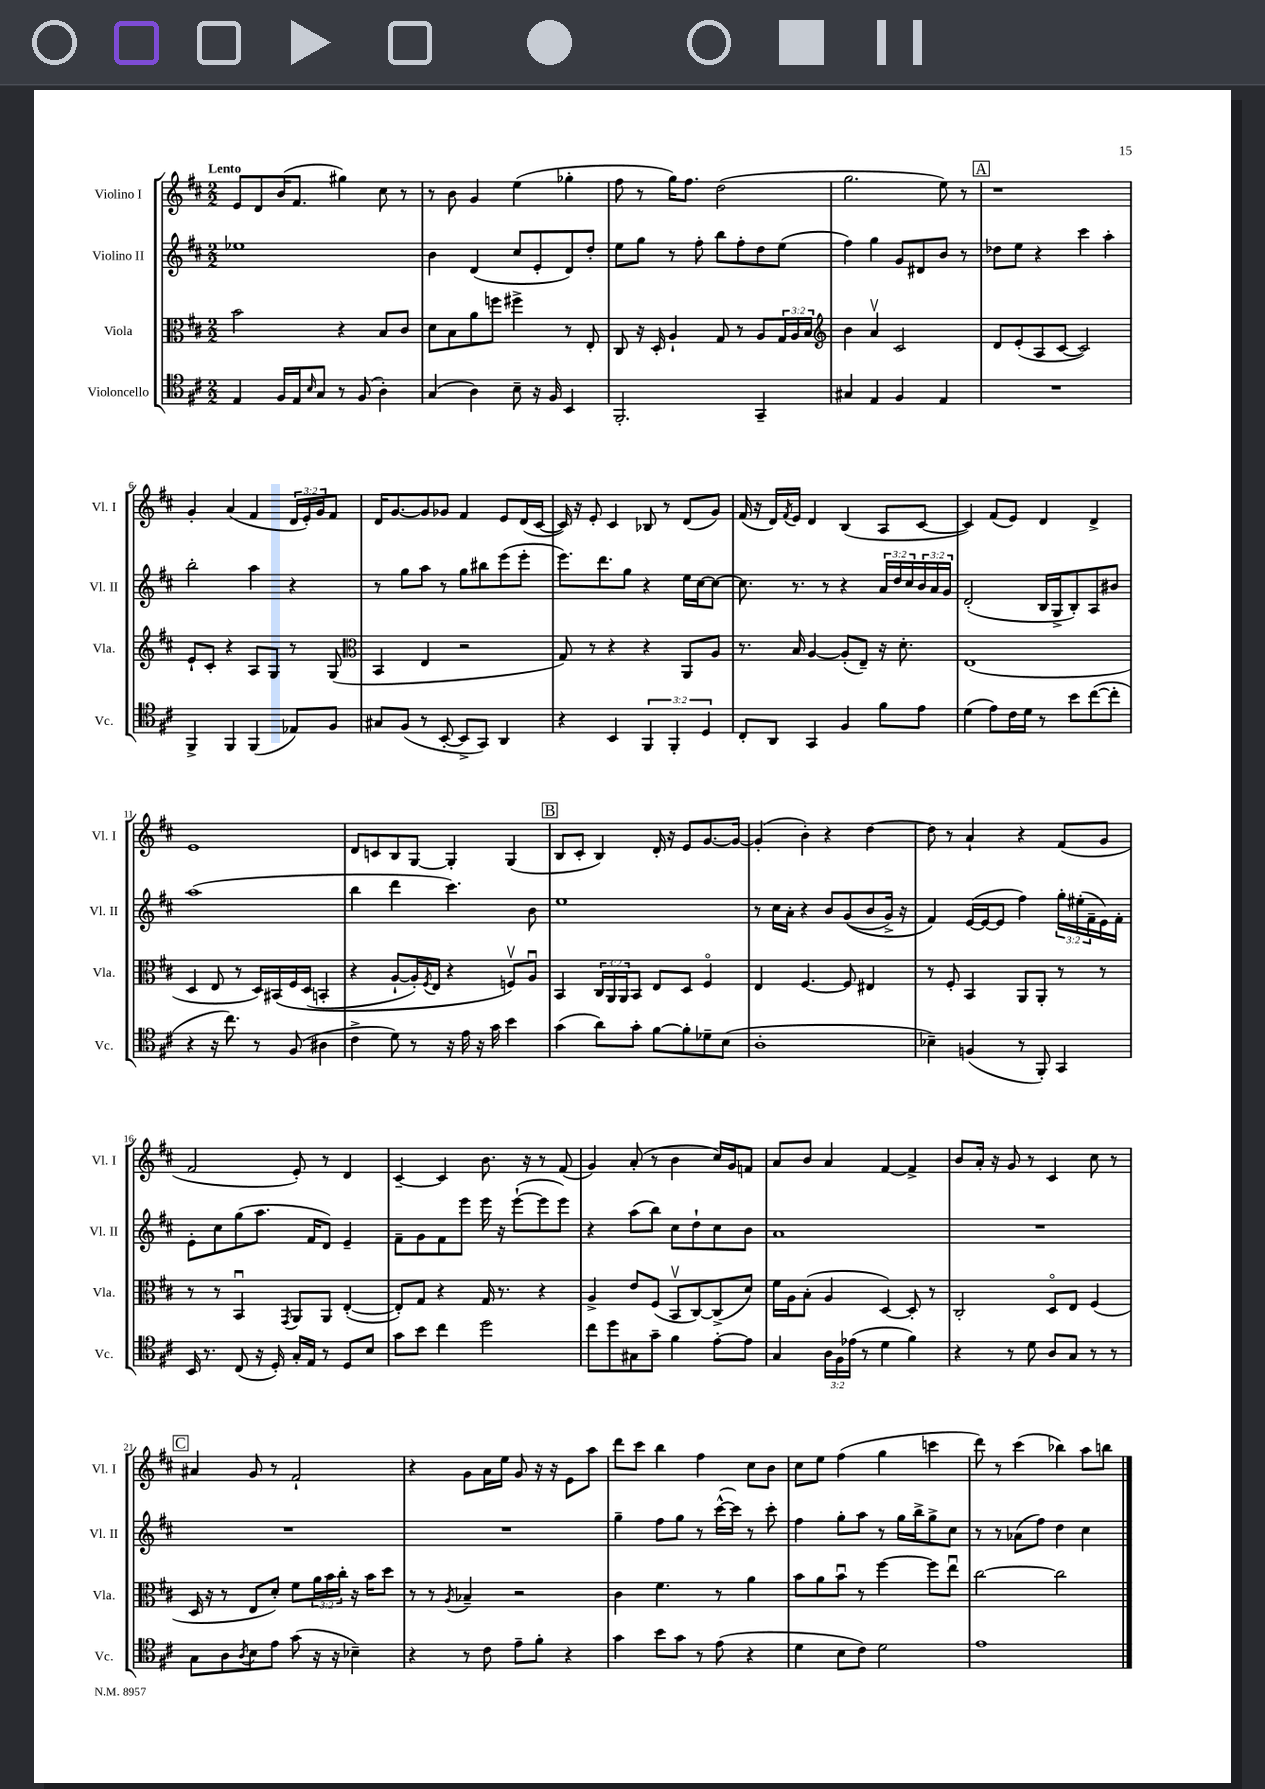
<<
\new StaffGroup <<
\new Staff = "s0" \with { instrumentName = "Violino I" shortInstrumentName = "Vl. I" } {
    \clef treble \key d \major \numericTimeSignature \time 2/2 \override Staff.TupletNumber.text = #tuplet-number::calc-fraction-text \tempo "Lento"
    e'8 d'8 b'16( fis'8. gis''4) cis''8 r8 |
    r8 b'8 g'4 e''4( ges''4-. |
    fis''8 r8 g''16) fis''8. d''2( |
    g''2. e''8) r8 |
    \mark \markup { \box "A" } r1 |
    g'4-. a'4( fis'4 \tuplet 3/2 { d'16 e'16-.) g'16 } fis'8 |
    d'16 g'8.~ g'8 ges'8 fis'4 e'8 d'16( cis'16~ |
    cis'16) r16 e'8-. cis'4 bes8 r8 d'8( g'8) |
    fis'16( r16 d'16) \acciaccatura { fis'8 } e'16 d'4 b4( a8 cis'8~ |
    cis'4) fis'8( e'8) d'4 d'4-> |
    e'1 |
    d'8 c'8 b8 g8~ g4-. g4( |
    \mark \markup { \box "B" } b8 cis'8-. b4) d'16-. r16 e'8 g'8.~ g'16~ |
    g'4-.( b'4-.) r4 d''4~ |
    d''8 r8 a'4-! r4 fis'8( g'8 |
    fis'2 e'8-.) r8 d'4 |
    cis'4~-- cis'4 b'8. r16 r8 fis'8( |
    g'4) a'8-.( r8 b'4 cis''16) g'16 f'8 |
    a'8 b'8 a'4 fis'4~ fis'4-> |
    b'8 a'16-. r16 g'8 r8 cis'4 cis''8 r8 |
    \mark \markup { \box "C" } ais'4 g'8 r8 fis'2-! |
    r4 g'8 a'16 e''16 g'8 r16 r16 e'8 a''8 |
    d'''8 cis'''8 b''4 fis''4 cis''8 b'8 |
    cis''8 e''8 fis''4( g''4 c'''4 |
    d'''8) r8 cis'''4( bes''4) a''8 b''8 \bar "|." |
}
\new Staff = "s1" \with { instrumentName = "Violino II" shortInstrumentName = "Vl. II" } {
    \clef treble \key d \major \numericTimeSignature \time 2/2 \override Staff.TupletNumber.text = #tuplet-number::calc-fraction-text
    ees''1 |
    b'4 d'4( cis''8 e'8-. d'8) d''8-. |
    e''8 g''8 r8 fis''8-. b''8 fis''8-. d''8 e''8( |
    fis''4) g''4 g'8 dis'8 b'8 r8 |
    \mark \markup { \box "A" } des''8 e''8 r4 cis'''4 a''4-. |
    b''2-. a''4 r4 |
    r8 g''8 a''8 r8 g''8 bis''8 e'''8( e'''8-. |
    e'''8.) d'''8. g''8 r4 e''16 cis''16~ cis''8~ |
    cis''8. r8. r8 r4 \tuplet 3/2 { a'16 d''16 cis''16 } \tuplet 3/2 { b'16 a'16 g'16 } |
    d'2-.( b16 g16-> b8-.) a8 bis'8 |
    a''1( |
    b''4 d'''4 cis'''4.) b'8 |
    \mark \markup { \box "B" } e''1 |
    r8 cis''16 a'16-. r4 b'8 g'8(\( b'8 g'16->) r16 |
    fis'4\) e'16~( e'16~ e'8 fis''4) \tuplet 3/2 { g''16-. eis''16-.( fis'16-- } e'16) fis'16-. |
    e'8-. cis''8 g''8( a''8. fis'16 d'8) e'4-- |
    fis'8-- g'8 fis'8 e'''8 e'''16 r16 e'''8~-!( e'''8 e'''8) |
    r4 a''8( b''8) cis''8 d''8-! cis''8 b'8 |
    a'1 |
    R1 |
    \mark \markup { \box "C" } R1 |
    R1 |
    g''4-- fis''8 g''8 r8 cis'''16~-^( cis'''16) r8 cis'''8-. |
    fis''4 g''8-. a''8 r8 g''16 b''16-> g''8-> cis''8 |
    r8 r8 aes'8( fis''8) d''4 cis''4 \bar "|." |
}
\new Staff = "s2" \with { instrumentName = "Viola" shortInstrumentName = "Vla." } {
    \clef alto \key d \major \numericTimeSignature \time 2/2 \override Staff.TupletNumber.text = #tuplet-number::calc-fraction-text
    b'2 r4 b8 cis'8 |
    d'8 b8 a'8 f''8 fis''4-> r8 e8-. |
    cis8 r16 d16-. a4-! g8 r8 a8 \tuplet 3/2 { g16 a16 b16 } |
    \clef treble b'4 a'4\upbow cis'2 |
    \mark \markup { \box "A" } d'8 e'8-.( a8 cis'8~ cis'2) |
    e'8-! cis'8-. r4 a8 g8 r8 g8( |
    \clef alto b,4 e4 r2 |
    g8) r8 r4 r4 a,8 a8 |
    r8. b16 a4~ a8-.( e8--) r16 d'8.-. |
    e1( |
    d4 e8 r8 d16) bis,16\( fis16 d16( b,4-. |
    r4 a8~-! a16-.) \acciaccatura { fis8 } e16 r4 f8\upbow\) a8\downbow |
    \mark \markup { \box "B" } b,4 \tuplet 3/2 { cis16 a,16 a,16 } b,8 e8 d8 fis4\flageolet |
    e4 fis4.~ fis8 eis4 |
    r8 fis8-. b,4 a,8 a,8-. r8 r8 |
    r8 r8 b,4\downbow \acciaccatura { g,8 } a,8 a,8 e4~-.( |
    e8-.) g8 r4 g16 r8. r4 |
    a4-> e'8 fis8( b,8\upbow cis8~) cis8->( d'8) |
    fis'16 a16 b8-.( a4 d4~) d8-. r8 |
    cis2-. d8\flageolet e8 fis4( |
    \mark \markup { \box "C" } d16 r16 r8 e8 d'8-.) fis'8 \tuplet 3/2 { a'16 b'16 cis''16-. } r16 b'16 d''8 |
    r8 r8 \acciaccatura { a8 } bes4-- r2 |
    cis'4 fis'4. r8 a'4 |
    b'8 a'8 b'8\downbow r8 fis''4~ fis''8 e''8\downbow |
    cis''2~ cis''2 \bar "|." |
}
\new Staff = "s3" \with { instrumentName = "Violoncello" shortInstrumentName = "Vc." } {
    \clef tenor \key d \major \numericTimeSignature \time 2/2 \override Staff.TupletNumber.text = #tuplet-number::calc-fraction-text
    e4 fis16 e16 \grace { b16 } g8 r8 fis8( a4-.) |
    g4( a4) b8-- r16 fis16 b,4 |
    fis,2.-. g,4-- |
    gis4 e4 fis4 e4 |
    \mark \markup { \box "A" } R1 |
    fis,4-> fis,4 fis,4( ees8) fis8 |
    gis8 fis8( r8 b,8~-. b,8-> g,8) a,4 |
    r4 b,4 \tuplet 3/2 { fis,4 fis,4-. d4 } |
    cis8-. a,8 g,4 fis4 fis'8 e'8 |
    d'4( e'8) cis'16 d'16 r8 b'8 cis''8~( cis''8-. |
    r4 r16 cis''8.) r8 fis8( ais4 |
    cis'4-> d'8) r8 r16 e'16 r16 g'16 b'4 |
    \mark \markup { \box "B" } g'4( a'8) g'8-. fis'8~ fis'8-. des'8-- b8( |
    a1-. |
    bes4--) f4( r8 fis,8-.) g,4 |
    b,16 r8. cis8( r16 d16-.) g16-. e16 r8 d8 b8 |
    g'8 b'8 cis''4 d''2 |
    cis''8 d''8 gis8 g'8-- fis'4 e'8~-. e'8 |
    g4 \tuplet 3/2 { a16 fis16 ees'16( } r8 d'4 fis'4) |
    r4 r8 d'8 a8 g8 r8 r8 |
    \mark \markup { \box "C" } g8 a8 \acciaccatura { a8 } b8 e'8 g'8( r16 r16 bes4--) |
    r4 r8 cis'8 e'8-- fis'8-. r4 |
    g'4 b'8 g'8 r8 e'8( r4 |
    d'4 b8 cis'8) d'2 |
    e'1 \bar "|." |
}
>>
>>
